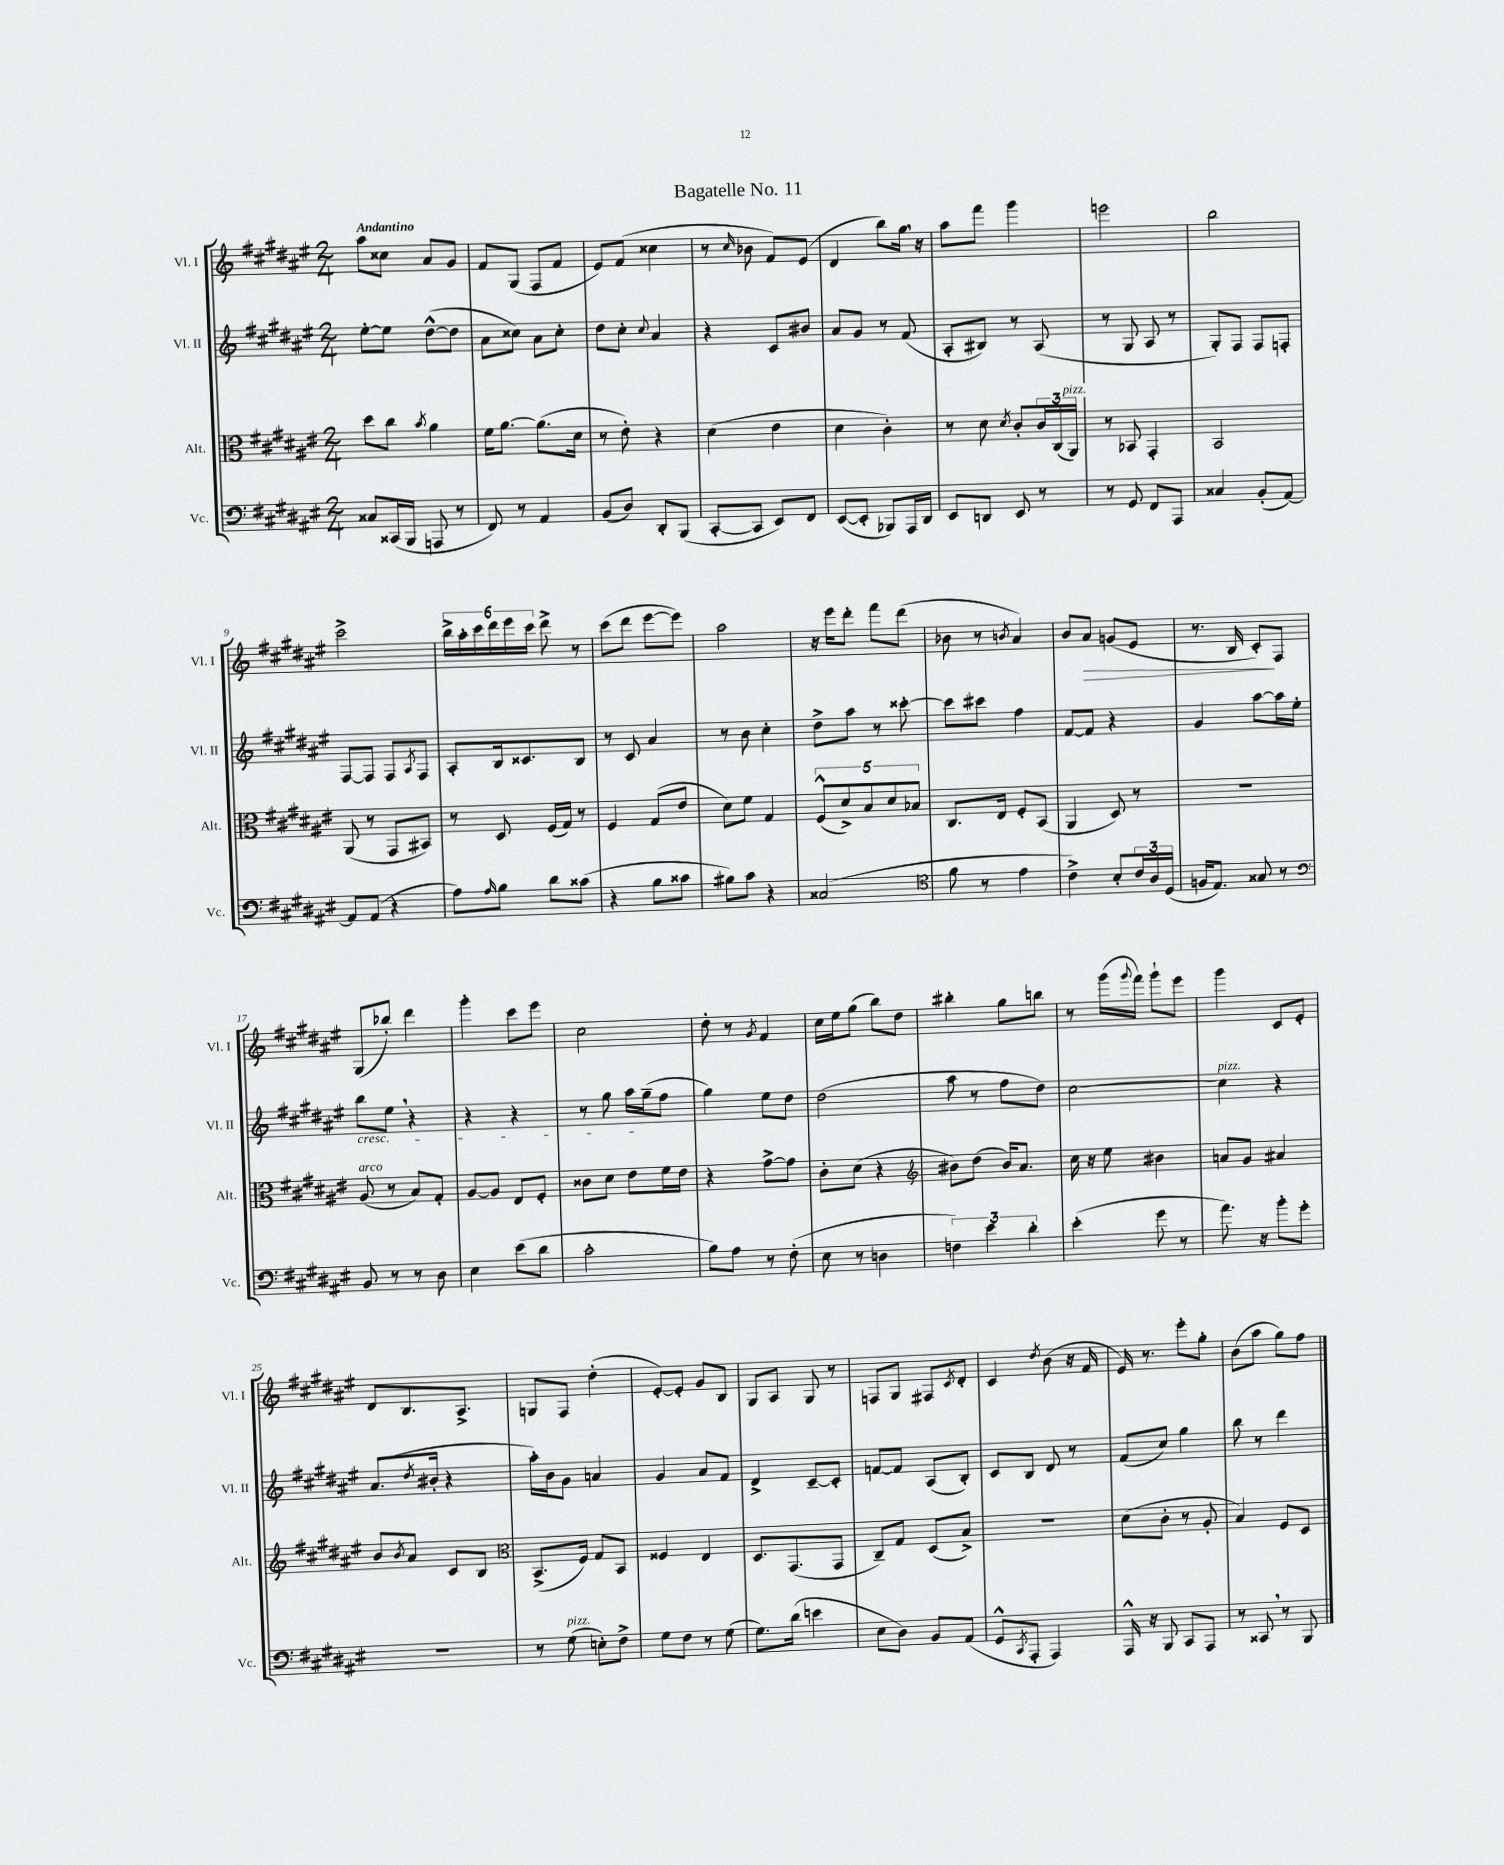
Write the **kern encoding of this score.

**kern	**kern	**kern	**kern
*staff4	*staff3	*staff2	*staff1
*clefF4	*clefC3	*clefG2	*clefG2
*k[f#c#g#d#a#e#]	*k[f#c#g#d#a#e#]	*k[f#c#g#d#a#e#]	*k[f#c#g#d#a#e#]
*M2/4	*M2/4	*M2/4	*M2/4
8C##/L	8dd#\L	[8ee#'\L	8aa#\L
(16CC##/L	8cc#\J	8ee#\]J	8cc##\J
16BBB/JJ	.	.	.
.	8qb/	.	.
8AAA/	4a#\	([8dd#^^\L	8a#/L
8r	.	8dd#\]J	8g#/J
=	=	=	=
8FF#/)	16f#\LK	8a#\L	8f#/L
.	[8.a#\J	.	.
8r	.	8cc##\J)	(8G#/J
4AA#/	(8.a#\]L	8a#\L	8F#/L
.	.	8cc##'\J	8f#/J
.	16d#\Jk	.	.
=	=	=	=
(8BB/L	8r	8dd#\L	8e#/L)
8D#/J)	8e#'\)	8cc#'\J	(8f#/J
.	.	8qqcc#/	.
8DD#'/L	4r	4a#/	4cc##\
(8BBB/J	.	.	.
=	=	=	=
[8CC#'/L	(4d#\	4r	8r
.	.	.	16qqcc#/
8CC#/]J	.	.	8b-\
8EE#/L)	4e#\	8c#/L	8f#/L)
8FF#/J	.	8b#/J	(8e#/J
=	=	=	=
([8EE#/L	4d#\	8a#/L	4d#/
8EE#'/]J	.	8g#/J	.
8BBB-/L)	4c#'\)	8r	8bb\L)
16AAA#/L	.	(8f#/	16gg#\Jk
16DD#/JJ	.	.	16r
=	=	=	=
8EE#/L	8r	8A#'/L	8aa#\L
8DD/J	8d#\	8B#/J)	8fff#\J
.	8qd#/	.	.
8EE#/	8c#'/L	8r	4ggg#\
8r	24c#/L	(8A#/	.
.	(24C#/	.	.
.	24AA#/JJ)	.	.
=	=	=	=
8r	8r	8r	2eee\
8GG#/	8BB-/	8G#/	.
8FF#/L	4GG#'/	8A#/	.
8AAA#/J	.	8r	.
=	=	=	=
4C##/	2BB/	8G#'/L)	2bb\
.	.	8F#/J	.
(8BB'/L	.	8F#/L	.
[8AA#/J)	.	8F'/J	.
=	=	=	=
8AA#/]L	(8AA#/	[8F#/L	2ccc#^\
(8AA#/J	8r	8F#/]J	.
4r	8GG#/L	8F#/L	.
.	.	8qA#/	.
.	8BB#/J)	8F#/J	.
=	=	=	=
8A#\L)	8r	8A#'/L	24bb^\LL
.	.	.	24aa#'\
.	.	.	24ccc#\
16qqA#/	.	.	.
8B\J	8D#/	16B/k	24ddd#\
.	.	.	24eee#\
.	.	8.c##/	.
.	.	.	24ccc#\JJ
8d#\L	(16F#/LL	.	8ddd#^\
.	16G#/JJ)	.	.
(8c##\J	8r	8B/J	8r
=	=	=	=
4r	4F#/	8r	(8ccc#\L
.	.	8c#/	8ddd#\J
8B\L	(8G#/L	4a#/	[8eee#\L
8c##\J	8e#/J	.	8eee#\]J)
=	=	=	=
8B#\L)	8d#\L)	8r	2aa#\
8c#\J	8f#\J	8b\	.
4r	4G#/	4cc#'\	.
=	=	=	=
(2C##/	(10F#^^/L	8dd#^\L	16r
.	.	.	16eee#\LK
.	10d#^/)	.	.
.	.	8aa#\J	8ddd#'\J
.	10B/	.	.
.	.	8r	8fff#\L
.	10d#/	.	.
.	.	[8ccc##'\	(8ddd#\J
.	10B-/J	.	.
=	=	=	=
*clefC4	*	*	*
8f#\	8.C#/L	8ccc##\]L	8b-\
8r	.	8ccc#\J	8r
.	16E#/Jk	.	.
.	.	.	8qb/
4e#\	8F#'/L	4ff#\	4a#/)
.	(8BB/J	.	.
=	=	=	=
4c#^\)	4AA#/	[8f#/L	8b/L
.	.	8f#/]J	8a#/J
8B'/L	8D#/)	4r	(8g/L
24c#/L	8r	.	8e#/J
24A#/	.	.	.
(24D#/JJ	.	.	.
=	=	=	=
16F/LK	2r	4g#/	8.r
8.E#/J)	.	.	.
.	.	.	16B/
8G##/	.	[8aa#\L	8c#'/L)
8r	.	16aa#\]L	8F#/J
.	.	16ee#'\JJ	.
=	=	=	=
*clefF4	*	*	*
8BB/	(8A#/	8bb\L	(8G#/L
8r	8r	8ee#\J	8bb-'/J)
8r	8B/L)	4r	4ddd#\
8D#\	8G#'/J	.	.
=	=	=	=
4E#\	[8A#/L	4r	4ggg#'\
.	8A#/]J	.	.
(8e#\L	8E#/L	4r	8ccc#\L
8d#\J	8F#'/J	.	8eee#\J
=	=	=	=
2c#'\	8c##\L	8r	2cc#\
.	8d#\J	8gg#\	.
.	8e#\L	16aa#\LL	.
.	.	(16gg#~\J	.
.	16f#\L	8ff#\J	.
.	16e#\JJ	.	.
=	=	=	=
8B\L)	4r	4gg#\)	8dd#'\
8A#\J	.	.	8r
.	.	.	8qg#/
8r	[8g#^\L	8ee#\L	4f#/
(8F#'\	8g#\]J	8dd#\J	.
=	=	=	=
8E#\	8c#'\L	(2dd#\	16cc#\LL
.	.	.	16ee#\J
8r	(8d#\J	.	(8gg#\J
4D\	4r	.	8bb\L)
.	.	.	8dd#\J
=	=	=	=
*	*clefG2	*	*
6F\)	8b#\L)	8aa#\	4bb#'\
.	(8dd#\J	8r	.
6e#\	.	.	.
.	16b#/LK)	8ff#\L	8gg#\L
.	8.a#/J	.	.
6d#'\	.	.	.
.	.	8dd#\J)	8bb\J
=	=	=	=
(4e#'\	16cc#\	[2cc#\	8r
.	16r	.	.
.	8ee#\	.	(16ggg#\LL
.	.	.	8qqggg#/
.	.	.	16fff#\JJ)
8g#\	4b#\	.	8ggg#`\L
8r	.	.	8eee#\J
=	=	=	=
8.a#\)	8a/L	4cc#\]	4ggg#\
.	8g#/J	.	.
16r	.	.	.
8b'\L	4a#/	4r	8c#/L
8g#'\J	.	.	8e#'/J
=	=	=	=
2r	8b/L	(8.a#/L	8d#/L
.	8qb/	.	.
.	8a#/J	.	8.B/
.	.	8qdd#/	.
.	.	16b#'/Jk	.
.	8c#/L	4r	.
.	.	.	8.A#^/J
.	8B/J	.	.
=	=	=	=
*	*clefC3	*	*
8r	(8.BB^/L	16aa#'\LL)	8G/L
.	.	16b\J	.
(8G#\	.	8g#\J	8F#/J
.	16F#/Jk)	.	.
8E'\L)	8G#/L	4a/	(4dd#'\
8F#^\J	8BB/J	.	.
=	=	=	=
8G#\L	4F##/	4g#/	[8e#'/L)
8F#\J	.	.	8e#'/]J
8r	4E#/	8a#/L	8g#/L
(8G#\	.	8f#/J	8B/J
=	=	=	=
8.G#\L)	8.D#/L	4d#^/	8G#/L
.	.	.	8A#/J
(16d#\Jk	(8.GG#/	.	.
4e\	.	[8c#~/L	8G#/
.	8GG#/J	8c#'/]J	8r
=	=	=	=
8E#\L	8C#~/L)	[8f/L	8F/L
8D#\J)	8G#/J	8f/]J	8G#/J
8BB/L	(8D#/L	(8A#/L	8F#/L
.	.	.	8qc#/
(8AA#/J	8B^/J)	8B'/J)	8d#'/J
=	=	=	=
8GG#^^/L	2r	8c#/L	4c#/
8qCC#/	.	.	.
8AAA#'/J	.	8B/J	.
.	.	.	8qdd#/
4AAA#/)	.	8d#/	(8b\
.	.	8r	16r
.	.	.	16f#/
=	=	=	=
16AAA#^^/	(8d#\L	(8f#/L	16e#/)
16r	.	.	8.r
8BBB/	8c#'\J	8cc#/J)	.
8CC#/L	8r	4gg#\	8eee#'\L
8AAA#/J	8A#'/	.	8gg#'\J
=	=	=	=
8r	4B/)	8bb\	(8b\L
8CC##/	.	8r	8aa#\J
8r	8F#/L	4ddd#\	8gg#\L)
8BBB/	8D#/J	.	8ff#\J
==	==	==	==
*-	*-	*-	*-
